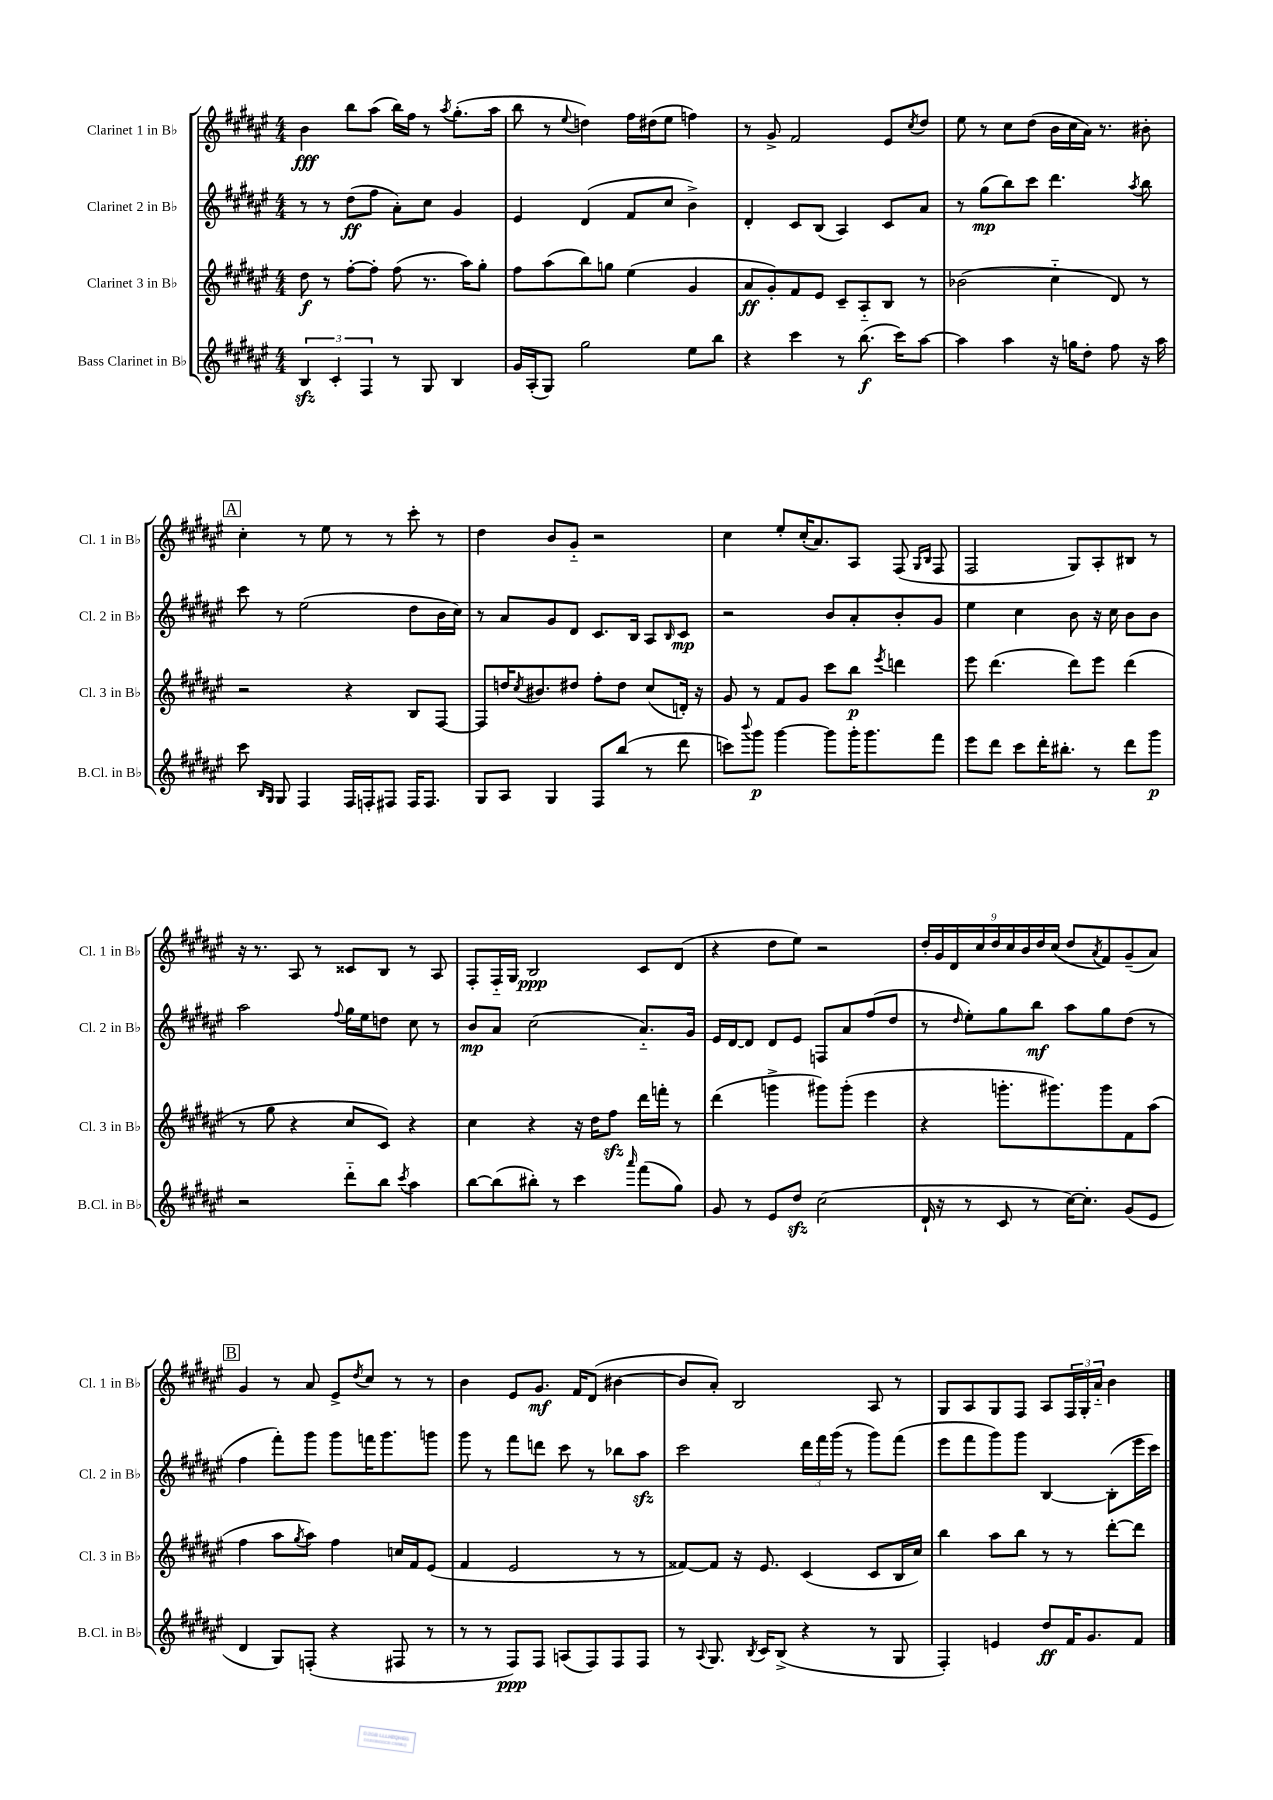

**kern	**dynam	**kern	**dynam	**kern	**dynam	**kern	**dynam
*part4	*part4	*part3	*part3	*part2	*part2	*part1	*part1
*staff4	*staff4	*staff3	*staff3	*staff2	*staff2	*staff1	*staff1
*I"Bass Clarinet in B♭	*	*I"Clarinet 3 in B♭	*	*I"Clarinet 2 in B♭	*	*I"Clarinet 1 in B♭	*
*I'B.Cl. in B♭	*	*I'Cl. 3 in B♭	*	*I'Cl. 2 in B♭	*	*I'Cl. 1 in B♭	*
*clefG2	*	*clefG2	*	*clefG2	*	*clefG2	*
*k[f#c#g#d#a#e#]	*	*k[f#c#g#d#a#e#]	*	*k[f#c#g#d#a#e#]	*	*k[f#c#g#d#a#e#]	*
*M4/4	*	*M4/4	*	*M4/4	*	*M4/4	*
=1	=1	=1	=1	=1	=1	=1	=1
6Bzz/	.	8dd#\	f	8r	.	4b\	fff
.	.	8r	.	8r	.	.	.
6c#'/	.	.	.	.	.	.	.
.	.	[8ff#'\L	.	(8dd#\L	ff	8bb\L	.
6F#/	.	.	.	.	.	.	.
.	.	8ff#'\J]	.	8ff#\J	.	(8aa#\J	.
8r	.	(8ff#\	.	8a#'\L)	.	16bb\LL)	.
.	.	.	.	.	.	16ff#\JJ	.
8G#/	.	8.r	.	8cc#\J	.	8r	.
.	.	.	.	.	.	8qaa#/	.
4B/	.	.	.	4g#/	.	(8.gg#'\L	.
.	.	16aa#\KL)	.	.	.	.	.
.	.	8gg#'\J	.	.	.	.	.
.	.	.	.	.	.	16aa#\Jk	.
=2	=2	=2	=2	=2	=2	=2	=2
16g#/LL	.	8ff#\L	.	4e#/	.	8bb\	.
(16A#'/J	.	.	.	.	.	.	.
8G#/J)	.	(8aa#\	.	.	.	8r	.
.	.	.	.	.	.	8qqee#/	.
2gg#\	.	8bb\)	.	(4d#/	.	4ddn\)	.
.	.	8ggn\J	.	.	.	.	.
.	.	(4ee#\	.	8f#/L	.	16ff#\LL	.
.	.	.	.	.	.	(16dd#X\J	.
.	.	.	.	8cc#/J	.	8ee#\J	.
8ee#\L	.	4g#/	.	4b^\)	.	4ffn\)	.
8bb\J	.	.	.	.	.	.	.
=3	=3	=3	=3	=3	=3	=3	=3
4r	.	8a#/L	ff	4d#'/	.	8r	.
.	.	8g#'/)	.	.	.	8g#^/	.
4ccc#\	.	8f#/	.	8c#/L	.	2f#/	.
.	.	8e#/J	.	(8B/J	.	.	.
8r	.	8c#~/L	.	4A#/)	.	.	.
(8.bb\	f	8A#/	.	.	.	.	.
.	.	8B/J	.	8c#/L	.	8e#/L	.
16ccc#\KL)	.	.	.	.	.	.	.
.	.	.	.	.	.	8qcc#/	.
[8aa#\J	.	8r	.	8a#/J	.	8dd#/J	.
=4	=4	=4	=4	=4	=4	=4	=4
4aa#\]	.	(2b-X\	.	8r	.	8ee#\	.
.	.	.	.	(8gg#\L	mp	8r	.
4aa#\	.	.	.	8bb\)	.	8cc#\L	.
.	.	.	.	8ccc#\J	.	(8dd#\J	.
16r	.	4cc#\	.	4.ddd#\	.	16b\LL	.
16ggn\KL	.	.	.	.	.	16cc#\	.
8dd#'\J	.	.	.	.	.	16a#\JJ)	.
.	.	.	.	.	.	8.r	.
8ff#\	.	8d#/)	.	.	.	.	.
.	.	.	.	8qaa#/	.	.	.
16r	.	8r	.	8bb\	.	8b#X'\	.
16aa#\	.	.	.	.	.	.	.
!!LO:LB:g=z
!!LO:REH:place=s1:t=A
=5	=5	=5	=5	=5	=5	=5	=5
8ccc#\	.	2r	.	8ccc#\	.	4cc#'\	.
16qqB/LL	.	.	.	.	.	.	.
16qqG#/JJ	.	.	.	.	.	.	.
8G#/	.	.	.	8r	.	.	.
4F#/	.	.	.	(2ee#\	.	8r	.
.	.	.	.	.	.	8ee#\	.
16F#/LL	.	4r	.	.	.	8r	.
16Fn'/J	.	.	.	.	.	.	.
8F#X/J	.	.	.	.	.	8r	.
16F#/KL	.	8B/L	.	8dd#\L	.	8ccc#'\	.
8.F#/J	.	.	.	.	.	.	.
.	.	[8F#/J	.	16b\L	.	8r	.
.	.	.	.	16cc#\JJ)	.	.	.
=6	=6	=6	=6	=6	=6	=6	=6
8G#/L	.	8F#/L]	.	8r	.	4dd#\	.
8A#/J	.	16ddn/K	.	8a#/L	.	.	.
.	.	8qcc#/	.	.	.	.	.
.	.	8.b#X/	.	.	.	.	.
4G#/	.	.	.	8g#/	.	8b/L	.
.	.	8dd#X/J	.	8d#/J	.	8g#/J	.
8F#/L	.	8ff#'\L	.	8.c#/L	.	2r	.
(8bb/J	.	8dd#\J	.	.	.	.	.
.	.	.	.	16B/Jk	.	.	.
8r	.	(8cc#/L	.	8A#/L	.	.	.
.	.	.	.	16qqB/	.	.	.
8ddd#\	.	16dn'/Jk)	.	8c#/J	mp	.	.
.	.	16r	.	.	.	.	.
=7	=7	=7	=7	=7	=7	=7	=7
8cccn\L)	.	8g#/	.	2r	.	4cc#\	.
8qqbbb/	.	.	.	.	.	.	.
8ggg#\J	p	8r	.	.	.	.	.
[4ggg#\	.	8f#/L	.	.	.	8ee#'/L	.
.	.	8g#/J	.	.	.	(16cc#'/K	.
.	.	.	.	.	.	8.a#/)	.
8ggg#\L]	.	8ccc#\L	.	8b/L	.	.	.
16ggg#'\K	.	8bb\J	p	8a#'/	.	8A#/J	.
8.ggg#\	.	.	.	.	.	.	.
.	.	8qeee#/	.	.	.	.	.
.	.	4dddn\	.	8b'/	.	(8F#/	.
.	.	.	.	.	.	16qqG#/LL	.
.	.	.	.	.	.	16qqB/JJ	.
8fff#\J	.	.	.	8g#/J	.	8F#/	.
=8	=8	=8	=8	=8	=8	=8	=8
8eee#\L	.	8eee#\	.	4ee#\	.	2F#/	.
8ddd#\J	.	(4.ddd#\	.	.	.	.	.
8ccc#\L	.	.	.	4cc#\	.	.	.
16ddd#'\K	.	.	.	.	.	.	.
8.bb#X'\J	.	.	.	.	.	.	.
.	.	8ddd#\L)	.	8b\	.	8G#/L)	.
8r	.	8eee#\J	.	16r	.	8A#'/	.
.	.	.	.	16cc#\	.	.	.
8ddd#\L	.	(4ddd#\	.	8b\L	.	8B#X/J	.
8ggg#\J	p	.	.	8b\J	.	8r	.
!!LO:LB:g=z
=9	=9	=9	=9	=9	=9	=9	=9
2r	.	8r	.	2aa#\	.	16r	.
.	.	.	.	.	.	8.r	.
.	.	8gg#\	.	.	.	.	.
.	.	4r	.	.	.	8A#/	.
.	.	.	.	.	.	8r	.
.	.	.	.	8qqff#/	.	.	.
8ddd#\L	.	8cc#/L	.	16gg#\LL	.	8c##X/L	.
.	.	.	.	16ee#\J	.	.	.
8bb\J	.	8c#/J)	.	8ddn\J	.	8B/J	.
8qccc#/	.	.	.	.	.	.	.
4aa#\	.	4r	.	8cc#\	.	8r	.
.	.	.	.	8r	.	8A#/	.
=10	=10	=10	=10	=10	=10	=10	=10
[8bb\L	.	4cc#\	.	8b/L	mp	8F#'/L	.
(8bb\]	.	.	.	8a#/J	.	16F#/L	.
.	.	.	.	.	.	16G#/JJ	.
8bb#X'\J)	.	4r	.	(2cc#\	.	2B/	ppp
8r	.	.	.	.	.	.	.
4ccc#\	.	16r	.	.	.	.	.
.	.	16dd#\KL	.	.	.	.	.
.	.	8ff#zz\J	.	.	.	.	.
16qqaaa#/	.	.	.	.	.	.	.
(8fff#\L	.	16ddd#\LL	.	8.a#/L)	.	8c#/L	.
.	.	16fffn'\JJ	.	.	.	.	.
8gg#\J)	.	8r	.	.	.	(8d#/J	.
.	.	.	.	16g#/Jk	.	.	.
=11	=11	=11	=11	=11	=11	=11	=11
8g#/	.	(4ddd#\	.	16e#/LL	.	4r	.
.	.	.	.	[16d#/J	.	.	.
8r	.	.	.	8d#/J]	.	.	.
8e#/L	.	4gggn^\	.	8d#/L	.	8dd#\L	.
8dd#zz/J	.	.	.	8e#/J	.	8ee#\J)	.
(2cc#\	.	8ggg#X\L)	.	8Fn/L	.	2r	.
.	.	(8ggg#'\J	.	8a#/	.	.	.
.	.	4eee#\	.	(8ff#/	.	.	.
.	.	.	.	8dd#/J	.	.	.
=12	=12	=12	=12	=12	=12	=12	=12
16d#`/	.	4r	.	8r	.	18dd#'/LL	.
.	.	.	.	.	.	18g#/	.
16r	.	.	.	.	.	.	.
.	.	.	.	.	.	18d#/	.
.	.	.	.	16qqdd#/	.	.	.
8r	.	.	.	8ee#'\L)	.	.	.
.	.	.	.	.	.	18cc#/	.
.	.	.	.	.	.	18dd#/	.
8c#/	.	8.gggn'\L	.	8gg#\	.	.	.
.	.	.	.	.	.	18cc#/	.
.	.	.	.	.	.	18b/	.
8r	.	.	.	8bb\J	mf	.	.
.	.	.	.	.	.	18dd#/	.
.	.	8.ggg#X\)	.	.	.	.	.
.	.	.	.	.	.	(18cc#/JJ	.
[16cc#\KL)	.	.	.	8aa#\L	.	8dd#/L	.
8.cc#'\J]	.	.	.	.	.	.	.
.	.	.	.	.	.	8qa#/	.
.	.	8ggg#\	.	8gg#\	.	8f#/)	.
(8g#/L	.	8f#\	.	(8dd#\J	.	(8g#~/	.
8e#/J	.	(8aa#\J	.	8r	.	8a#/J)	.
!!LO:LB:g=z
!!LO:REH:place=s1:t=B
=13	=13	=13	=13	=13	=13	=13	=13
4d#/	.	4ff#\	.	4ff#\	.	4g#/	.
8G#/L)	.	8aa#\L	.	8fff#'\L)	.	8r	.
.	.	8qgg#/	.	.	.	.	.
(8Fn'/J	.	8aa#\J)	.	8ggg#\J	.	8a#/	.
4r	.	4ff#\	.	8ggg#\L	.	8e#^/L	.
.	.	.	.	.	.	8qdd#/	.
.	.	.	.	16fffn\K	.	8cc#/J	.
.	.	.	.	8.ggg#\	.	.	.
8F#X/	.	16ccn/LL	.	.	.	8r	.
.	.	16f#/J	.	.	.	.	.
8r	.	(8e#/J	.	8gggn\J	.	8r	.
=14	=14	=14	=14	=14	=14	=14	=14
8r	.	4f#/	.	8ggg#\	.	4b\	.
8r	.	.	.	8r	.	.	.
8F#/L)	ppp	2e#/	.	8fff#\L	.	8e#/L	.
8F#/J	.	.	.	8dddn\J	.	8.g#/J	mf
(8An/L	.	.	.	8ccc#\	.	.	.
.	.	.	.	.	.	16f#/KL	.
8F#/)	.	.	.	8r	.	(8d#/J	.
8F#/	.	8r	.	8bb-X\L	.	[4b#X\	.
8F#/J	.	8r	.	8aa#zz\J	.	.	.
=15	=15	=15	=15	=15	=15	=15	=15
8r	.	[8f##X/L)	.	2ccc#\	.	8b#/L]	.
8qqA#/	.	.	.	.	.	.	.
8.G#/	.	8f##/J]	.	.	.	8a#'/J)	.
.	.	16r	.	.	.	2B/	.
8qB/	.	.	.	.	.	.	.
16c#/KL	.	8.e#/	.	.	.	.	.
(8B^/J	.	.	.	.	.	.	.
4r	.	(4c#/	.	24ddd#\LL	.	.	.
.	.	.	.	24fff#\	.	.	.
.	.	.	.	(24ggg#\JJ	.	.	.
.	.	.	.	8r	.	.	.
8r	.	8c#/L	.	8ggg#\L)	.	8A#/	.
8G#/	.	16B/L	.	(8fff#\J	.	8r	.
.	.	16cc#/JJ)	.	.	.	.	.
=16	=16	=16	=16	=16	=16	=16	=16
4F#'/)	.	4bb\	.	8eee#\L	.	8G#/L	.
.	.	.	.	8fff#\	.	8A#/	.
4en/	.	8aa#\L	.	8ggg#\)	.	8G#/	.
.	.	8bb\J	.	8ggg#\J	.	8F#/J	.
8dd#/L	ff	8r	.	[4B/	.	8A#/L	.
16f#/K	.	8r	.	.	.	24F#/L	.
.	.	.	.	.	.	24G#'/	.
8.g#/	.	.	.	.	.	.	.
.	.	.	.	.	.	24a#/JJ	.
.	.	[8ddd#'\L	.	(8B'\L]	.	4b\	.
8f#/J	.	8ddd#\J]	.	16eee#\L	.	.	.
.	.	.	.	16ccc#\JJ)	.	.	.
==	==	==	==	==	==	==	==
*-	*-	*-	*-	*-	*-	*-	*-
